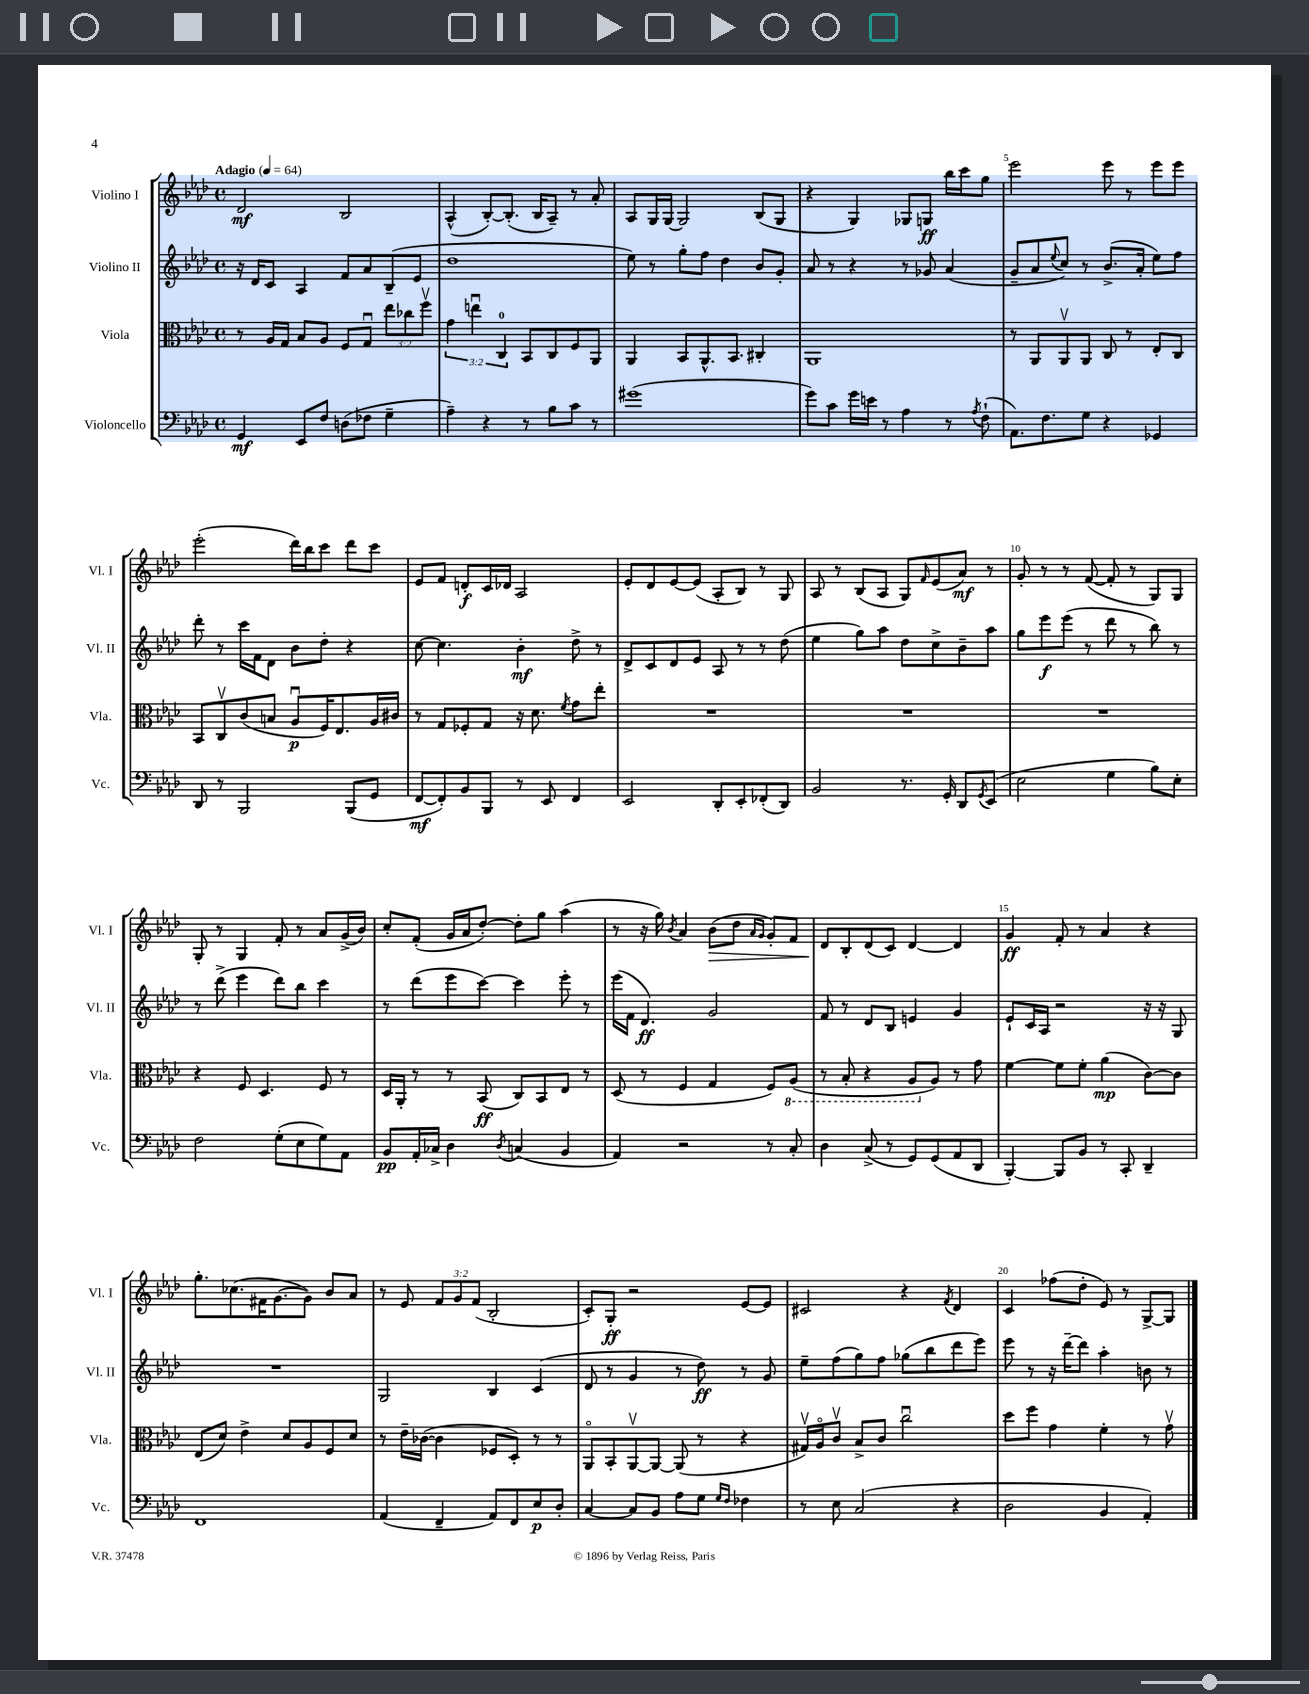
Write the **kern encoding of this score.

**kern	**dynam	**kern	**dynam	**kern	**dynam	**kern	**dynam
*part4	*part4	*part3	*part3	*part2	*part2	*part1	*part1
*staff4	*staff4	*staff3	*staff3	*staff2	*staff2	*staff1	*staff1
*I"Violoncello	*	*I"Viola	*	*I"Violino II	*	*I"Violino I	*
*I'Vc.	*	*I'Vla.	*	*I'Vl. II	*	*I'Vl. I	*
*clefF4	*	*clefC3	*	*clefG2	*	*clefG2	*
*k[b-e-a-d-]	*	*k[b-e-a-d-]	*	*k[b-e-a-d-]	*	*k[b-e-a-d-]	*
*M4/4	*	*M4/4	*	*M4/4	*	*M4/4	*
*met(c)	*	*met(c)	*	*met(c)	*	*met(c)	*
*MM64	*	*MM64	*	*MM64	*	*MM64	*
=1	=1	=1	=1	=1	=1	=1	=1
!	!	!	!	!	!	!LO:TX:a:B:t=Adagio	!
4GG/	mf	8r	.	16r	.	2d-/	mf
.	.	.	.	16d-/KL	.	.	.
.	.	16A-/LL	.	8c/J	.	.	.
.	.	16G/JJ	.	.	.	.	.
8EE-/L	.	8B-/L	.	4A-/	.	.	.
8F/J	.	8A-/J	.	.	.	.	.
(8Dn\L	.	8F/L	.	8f/L	.	2B-/	.
8F-X\J	.	8Gu/J	.	8a-/	.	.	.
4G~\	.	12ee-\L	.	(8B-~/	.	.	.
.	.	12cc-X\	.	.	.	.	.
.	.	.	.	8e-/J	.	.	.
.	.	12ffv\J	.	.	.	.	.
=2	=2	=2	=2	=2	=2	=2	=2
4A-~\)	.	6g\	.	1dd-	.	(4A-^^/	.
.	.	6eenu\	.	.	.	.	.
4r	.	.	.	.	.	[8B-'/L)	.
.	.	6C/	.	.	.	.	.
.	.	.	.	.	.	(8.B-'/J]	.
8r	.	8BB-/L	.	.	.	.	.
.	.	.	.	.	.	16B-/KL	.
8B-\L	.	8C/	.	.	.	8A-~/J)	.
8c\J	.	8F/	.	.	.	8r	.
8r	.	8AA-/J	.	.	.	8a-'/	.
=3	=3	=3	=3	=3	=3	=3	=3
(1g#X	.	4AA-/	.	8ee-\)	.	8A-/L	.
.	.	.	.	8r	.	16G/L	.
.	.	.	.	.	.	[16G/JJ	.
.	.	8BB-/L	.	8gg'\L	.	2G/]	.
.	.	8.AA-^^/	.	8ff\J	.	.	.
.	.	.	.	4dd-\	.	.	.
.	.	8.BB-/J	.	.	.	.	.
.	.	4C#X'/	.	8b-/L	.	(8B-/L	.
.	.	.	.	8g'/J	.	8G/J	.
=4	=4	=4	=4	=4	=4	=4	=4
8g\L)	.	1AA-	.	8a-/	.	4r	.
8c\J	.	.	.	8r	.	.	.
16g\LL	.	.	.	4r	.	4G/)	.
16en\JJ	.	.	.	.	.	.	.
8r	.	.	.	.	.	.	.
4A-\	.	.	.	8r	.	8G-X/L	.
.	.	.	.	8g-X/	.	8Gn/J	ff
8r	.	.	.	(4a-/	.	16bb-\LL	.
.	.	.	.	.	.	16ccc\J	.
8qA-/	.	.	.	.	.	.	.
(8F`\	.	.	.	.	.	8gg\J	.
=5	=5	=5	=5	=5	=5	=5	=5
8.AA-\L)	.	8r	.	8g~/L	.	2eee-\	.
.	.	8AA-/L	.	8a-/	.	.	.
8.F\	.	.	.	.	.	.	.
.	.	.	.	8qqee-/	.	.	.
.	.	8AA-v/	.	8cc/J)	.	.	.
8G\J	.	8AA-/J	.	8r	.	.	.
4r	.	8C/	.	(8.b-^/L	.	8eee-\	.
.	.	8r	.	.	.	8r	.
.	.	.	.	16a-'/Jk	.	.	.
4GG-X/	.	8E-'/L	.	8ee-\L)	.	8eee-\L	.
.	.	8C/J	.	8ff\J	.	8eee-\J	.
!!LO:LB:g=z
=6	=6	=6	=6	=6	=6	=6	=6
8DD-/	.	8BB-/L	.	8ddd-'\	.	(2eee-'\	.
8r	.	8Cv/	.	8r	.	.	.
2BBB-/	.	(8c/	.	16ccc\LL	.	.	.
.	.	.	.	16f\J	.	.	.
.	.	8Bn/J	.	8d-\J	.	.	.
.	.	8A-u/L	p	8b-\L	.	16ddd-\LL)	.
.	.	.	.	.	.	16bb-\J	.
.	.	16F/K)	.	8dd-'\J	.	8ccc\J	.
.	.	8.E-/	.	.	.	.	.
(8BBB-/L	.	.	.	4r	.	8ddd-\L	.
8GG/J	.	16A-/L	.	.	.	8ccc\J	.
.	.	16c#X/JJ	.	.	.	.	.
=7	=7	=7	=7	=7	=7	=7	=7
[8FF/L	mf	8r	.	[8cc\	.	8e-/L	.
8FF'/])	.	8G/L	.	4.cc\]	.	8f/J	.
8BB-/	.	8F-X'/	.	.	.	8dn'/L	f
8BBB-/J	.	8G/J	.	.	.	16c/L	.
.	.	.	.	.	.	16d-X/JJ	.
8r	.	16r	.	4b-'\	mf	2A-/	.
.	.	8.d-\	.	.	.	.	.
8EE-/	.	.	.	.	.	.	.
.	.	8qf/	.	.	.	.	.
4FF/	.	8g\L	.	8dd-^\	.	.	.
.	.	8ee-'\J	.	8r	.	.	.
=8	=8	=8	=8	=8	=8	=8	=8
2EE-/	.	1r	.	8d-^/L	.	8e-'/L	.
.	.	.	.	8c/	.	8d-/	.
.	.	.	.	8d-/	.	[8e-/	.
.	.	.	.	8e-/J	.	(8e-/J]	.
8DD-'/L	.	.	.	8A-/	.	8A-'/L	.
8EE-'/	.	.	.	8r	.	8B-/J)	.
(8FF-X'/	.	.	.	8r	.	8r	.
8DD-/J)	.	.	.	(8dd-\	.	8G/	.
=9	=9	=9	=9	=9	=9	=9	=9
2BB-/	.	1r	.	4ee-\	.	8A-/	.
.	.	.	.	.	.	8r	.
.	.	.	.	8gg\L)	.	(8B-/L	.
.	.	.	.	8aa-\J	.	8A-/J	.
8.r	.	.	.	8dd-\L	.	8G/L)	.
.	.	.	.	.	.	16qqf/	.
.	.	.	.	8cc^\	.	(8e-/	.
16GG'/	.	.	.	.	.	.	.
8DD-/L	.	.	.	8b-~\	.	8a-/J)	mf
8qGG/	.	.	.	.	.	.	.
(8EE-/J	.	.	.	8aa-\J	.	8r	.
=10	=10	=10	=10	=10	=10	=10	=10
2E-\	.	1r	.	8gg\L	.	8g'/	.
.	.	.	.	8eee-\	f	8r	.
.	.	.	.	(8eee-\J	.	8r	.
.	.	.	.	8r	.	([8f/	.
4G\	.	.	.	8ddd-\	.	8f'/]	.
.	.	.	.	8r	.	8r	.
8B-\L)	.	.	.	8bb-\)	.	8G/L)	.
8E-'\J	.	.	.	8r	.	8G/J	.
!!LO:LB:g=z
=11	=11	=11	=11	=11	=11	=11	=11
2F\	.	4r	.	8r	.	8G'/	.
.	.	.	.	(8ddd-^\	.	8r	.
.	.	8F/	.	4eee-\	.	4G/	.
.	.	4.D-/	.	.	.	.	.
(8G'\L	.	.	.	8ddd-\L)	.	8f'/	.
8E-\	.	.	.	8bb-\J	.	8r	.
8G\)	.	8F/	.	4ccc\	.	8a-/L	.
8AA-\J	.	8r	.	.	.	(16g^/L	.
.	.	.	.	.	.	16b-/JJ)	.
=12	=12	=12	=12	=12	=12	=12	=12
8BB-/L	pp	16D-/LL	.	8r	.	8cc'/L	.
.	.	16AA-'/JJ	.	.	.	.	.
16AA-'/L	.	8r	.	(8ddd-\L	.	(8f'/J	.
16C-X^/JJ	.	.	.	.	.	.	.
4D-\	.	8r	.	8eee-\	.	16g/LL	.
.	.	.	.	.	.	16a-/J	.
.	.	(8BB-/	ff	[8ccc\J)	.	[8dd-'/J)	.
8qD-/	.	.	.	.	.	.	.
(4Cn/	.	8C/L)	.	4ccc\]	.	8dd-'\L]	.
.	.	8BB-/	.	.	.	8gg\J	.
4BB-/	.	8E-/J	.	8eee-'\	.	(4aa-\	.
.	.	8r	.	8r	.	.	.
=13	=13	=13	=13	=13	=13	=13	=13
4AA-/)	.	(8D-/	.	(16eee-\LL	.	8r	.
.	.	.	.	16f\JJ	.	.	.
.	.	8r	.	4.d-/)	ff	16r	.
.	.	.	.	.	.	16gg\)	.
.	.	.	.	.	.	8qb-/	.
2r	.	4F/	.	.	.	4a-/	.
!	!	!	!	!	!	!	!LO:HP:b
.	.	4G/	.	2g/	.	(8b-\L	>
.	.	.	.	.	.	8dd-\J	.
.	.	.	.	.	.	16qqa-/LL	.
.	.	.	.	.	.	16qqg/JJ	.
8r	.	8F/L)	.	.	.	8g'/L)	.
*	*	*8ba	*	*	*	*	*
8C'/	.	(8AA-/J	.	.	.	8f/J	.
=14	=14	=14	=14	=14	=14	=14	=14
4D-\	.	8r	.	8f/	.	8d-/L	.
.	.	8BB-'/	.	8r	.	8B-'/	]
(8C^/	.	4r	.	8d-/L	.	(8d-/	.
8r	.	.	.	8B-/J	.	8c/J)	.
8GG/L)	.	8AA-/L	.	4en/	.	[4d-/	.
*	*	*X8ba	*	*	*	*	*
(8GG/	.	8A-/J)	.	.	.	.	.
8AA-/	.	8r	.	4g/	.	4d-/]	.
8DD-/J	.	8g\	.	.	.	.	.
=15	=15	=15	=15	=15	=15	=15	=15
[4BBB-'/)	.	[4f\	.	8e-`/L	.	4g/	ff
.	.	.	.	16c/L	.	.	.
.	.	.	.	16A-/JJ	.	.	.
8BBB-/L]	.	8f\L]	.	2r	.	8f'/	.
8BB-/J	.	8f'\J	.	.	.	8r	.
8r	.	(4a-\	mp	.	.	4a-/	.
8CC'/	.	.	.	.	.	.	.
4DD-~/	.	[8c\L)	.	16r	.	4r	.
.	.	.	.	16r	.	.	.
.	.	8c\J]	.	8G/	.	.	.
!!LO:LB:g=z
=16	=16	=16	=16	=16	=16	=16	=16
1FF	.	(8E-/L	.	1r	.	8.gg'\L	.
.	.	8d-/J)	.	.	.	.	.
.	.	.	.	.	.	(8.cc-X\	.
.	.	4e-^\	.	.	.	.	.
.	.	.	.	.	.	16f#X\K	.
.	.	.	.	.	.	[8.g\	.
.	.	8d-/L	.	.	.	.	.
.	.	8A-/	.	.	.	8g\J])	.
.	.	8F/	.	.	.	8b-/L	.
.	.	8d-/J	.	.	.	8a-/J	.
=17	=17	=17	=17	=17	=17	=17	=17
(4AA-/	.	8r	.	2G/	.	8r	.
.	.	16e-~\LL	.	.	.	8e-/	.
.	.	([16c-X\JJ	.	.	.	.	.
4FF~/	.	4c-\]	.	.	.	12f/L	.
.	.	.	.	.	.	12g/	.
.	.	.	.	.	.	(12f/J	.
8AA-/L)	.	8F-X/L	.	4B-/	.	2B-'/	.
8FF/	.	8D-'/J)	.	.	.	.	.
8E-/	p	8r	.	(4c/	.	.	.
8D-'/J	.	8r	.	.	.	.	.
=18	=18	=18	=18	=18	=18	=18	=18
[4C/	.	8AA-/L	.	8d-/	.	8c'/L)	.
.	.	8BB-'/	.	8r	.	8G'/J	ff
8C/L]	.	[8AA-v/	.	4g/	.	2r	.
8BB-/J	.	8AA-/J_	.	.	.	.	.
8A-\L	.	(8AA-/]	.	8r	.	.	.
8G\J	.	8r	.	8dd-\)	ff	.	.
16qqG/LL	.	.	.	.	.	.	.
16qqF/JJ	.	.	.	.	.	.	.
4F-X\	.	4r	.	8r	.	[8e-/L	.
.	.	.	.	8g/	.	8e-/J]	.
=19	=19	=19	=19	=19	=19	=19	=19
8r	.	16G#Xv/LL)	.	8ee-~\L	.	2c#X/	.
.	.	16A-/J	.	.	.	.	.
8E-\	.	8cv/J	.	(8ff\	.	.	.
(2C/	.	8B-^/L	.	8gg\)	.	.	.
.	.	8c/J	.	8ff\J	.	.	.
.	.	2ccu\	.	(8gg-X\L	.	4r	.
.	.	.	.	8bb-\	.	.	.
.	.	.	.	.	.	8qf/	.
4r	.	.	.	8ddd-\	.	4d-/	.
.	.	.	.	8eee-\J)	.	.	.
=20	=20	=20	=20	=20	=20	=20	=20
2D-\	.	8dd-\L	.	8eee-\	.	4c/	.
.	.	8ff\J	.	8r	.	.	.
.	.	4g\	.	16r	.	(8ff-X\L	.
.	.	.	.	[16ddd-~\KL	.	.	.
.	.	.	.	8ddd-\J]	.	8dd-'\J	.
4BB-/	.	4f'\	.	4aa-'\	.	8e-/)	.
.	.	.	.	.	.	8r	.
4AA-'/)	.	8r	.	8bn\	.	[8G^/L	.
.	.	8gv\	.	8r	.	8G/J]	.
==	==	==	==	==	==	==	==
*-	*-	*-	*-	*-	*-	*-	*-
